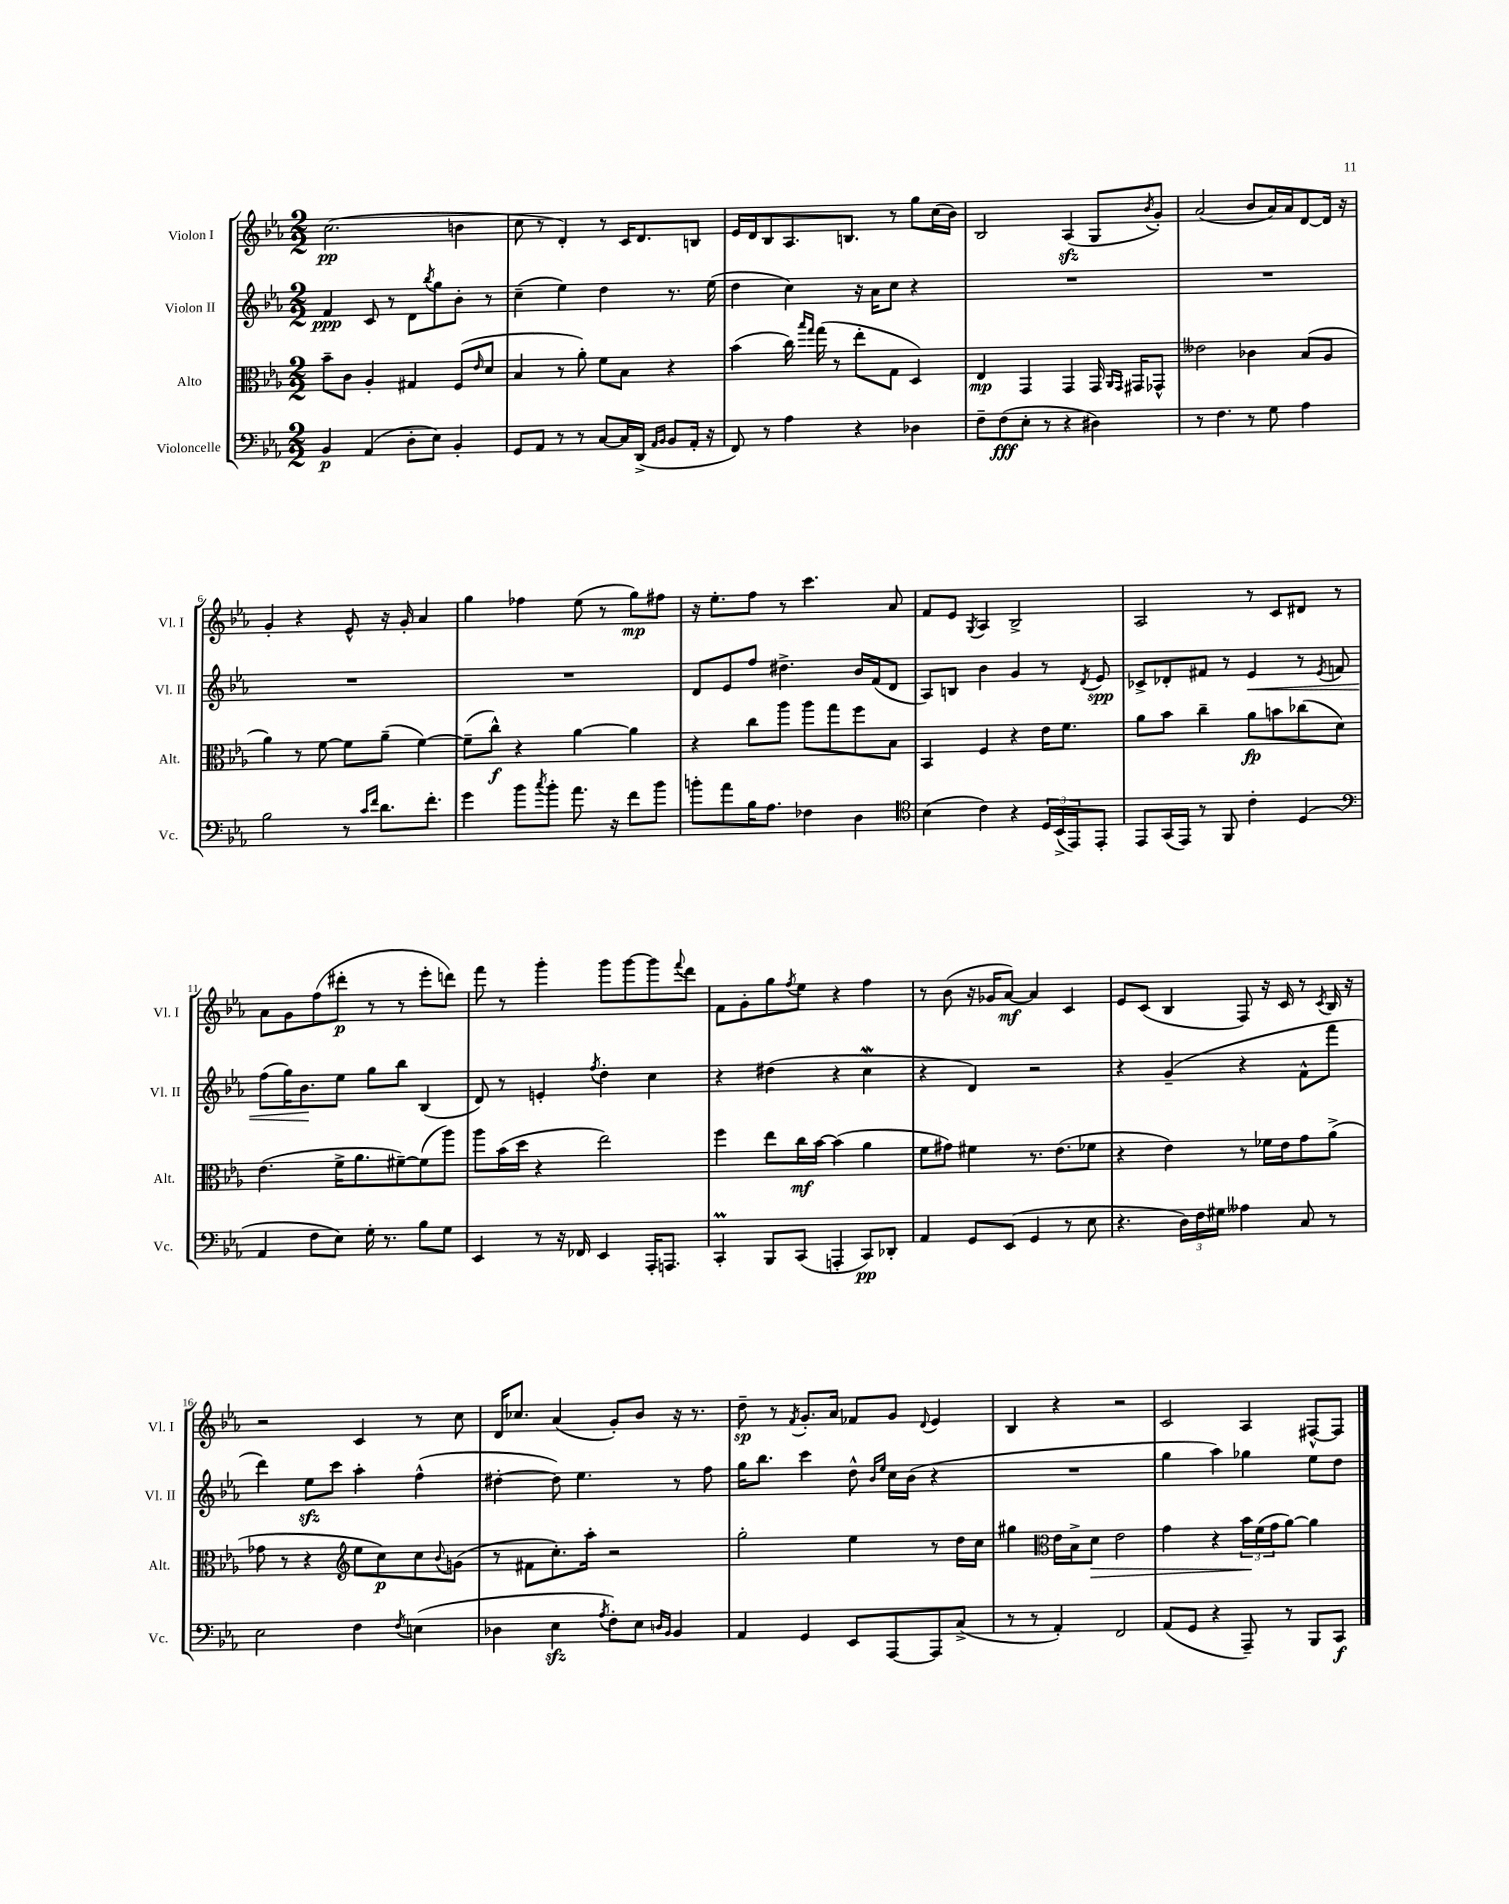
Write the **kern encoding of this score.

**kern	**kern	**kern	**kern
*staff4	*staff3	*staff2	*staff1
*clefF4	*clefC3	*clefG2	*clefG2
*k[b-e-a-]	*k[b-e-a-]	*k[b-e-a-]	*k[b-e-a-]
*M2/2	*M2/2	*M2/2	*M2/2
4BB-/	8b-~\L	4f/	(2.cc\
.	8c\J	.	.
(4AA-/	4A-'/	8c/	.
.	.	8r	.
8D'\L	4G#/	8d\L	.
.	.	8qbb-/	.
8E-\J)	.	8gg\	.
4BB-'/	(8F/L	8b-'\J	4b\
.	16qqe-/	.	.
.	8d/J	8r	.
=	=	=	=
8GG/L	4B-/	(4cc~\	8cc\
8AA-/J	.	.	8r
8r	8r	4ee-\)	4d'/)
8r	8a-'\)	.	.
[8C/L	8f\L	4dd\	8r
16C/]L	8B-\J	.	16c/LK
(16DD^/JJ	.	.	8.d/
16qqAA-/LL	.	.	.
16qqBB-/JJ	.	.	.
8BB-/L	4r	8.r	.
16AA-'/Jk	.	.	8B/J
16r	.	(16ee-\	.
=	=	=	=
8FF/)	(4b-\	4dd\	16e-/LL
.	.	.	16d/J
8r	.	.	8B-/
4A-\	16cc\)	4cc\)	8.A-/
.	16qqbb-/LL	.	.
.	16qqgg/JJ	.	.
.	(16gg\	.	.
.	8r	.	.
.	.	.	8.B/J
4r	8ee-'\L	16r	.
.	.	16a-\LK	.
.	8G\J	8cc\J	8r
4D-\	4D/)	4r	8gg\L
.	.	.	(16cc\L
.	.	.	16b-\JJ)
=	=	=	=
8F~\L	4E-/	1r	2B-/
(8F\	.	.	.
8E-'\J	4GG/	.	.
8r	.	.	.
4r	4GG/	.	(4A-/
4D#\)	16GG/	.	8G/L
.	16qqAA-/LL	.	.
.	16qqGG/JJ	.	.
.	16GG#/LK	.	.
.	.	.	8qb-/
.	8GG-^^/J	.	8g'/J)
=	=	=	=
8r	2e--\	1r	(2a-/
4.F\	.	.	.
8r	4c-\	.	8b-/L
8G\	.	.	16a-/L)
.	.	.	16a-/J
4A-\	(8B-/L	.	[8d/
.	8A-/J	.	16d/]Jk
.	.	.	16r
=	=	=	=
2B-\	4a-\)	1r	4g'/
.	8r	.	4r
.	[8f\	.	.
8r	8f\]L	.	8e-^^/
16qqc/LL	.	.	.
16qqf/JJ	.	.	.
8.d\L	(8a-~\J	.	16r
.	.	.	16g'/
.	[4f\)	.	4a-/
8.f'\J	.	.	.
=	=	=	=
4g\	(8f~\]L	1r	4gg\
.	8cc^^\J)	.	.
8b-\L	4r	.	4ff-\
8qcc/	.	.	.
8b-'\J	.	.	.
8.a-\	[4a-\	.	(8ee-\
.	.	.	8r
16r	.	.	.
8f\L	4a-\]	.	8gg\L)
8b-\J	.	.	8ff#\J
=	=	=	=
8b'\L	4r	8d/L	16r
.	.	.	8.ee-'\L
8a-\	.	8e-/	.
16B-\K	8cc\L	8ff/J	8ff\J
8.A-\J	.	.	.
.	8aa-\J	4.dd#^\	8r
4F-\	8aa-\L	.	4.ccc\
.	8gg\	.	.
4D\	8ff\	16b-/LL	.
.	.	(16f/J	.
.	8B-\J	8d/J	8a-/
=	=	=	=
*clefC4	*	*	*
(4B-\	4BB-/	8A-/L)	8f/L
.	.	8B/J	8e-/J
.	.	.	8qG/
4c\)	4F/	4b-\	4A-/
4r	4r	4g/	2B-^/
24D/LL	16e-\LK	8r	.
(24BB-^/	.	.	.
.	8.f\J	.	.
24EE-/J)	.	.	.
.	.	8qd/	.
8EE-'/J	.	8e-/	.
=	=	=	=
8EE-/L	8a-\L	8c-^/L	2A-/
(16GG/L	8b-\J	8d-'/	.
16EE-/JJ)	.	.	.
8r	4cc~\	8f#/J	.
8FF/	.	8r	.
4c'\	8a-\L	4e-/	8r
.	8b\	.	8c/L
(4D/	(8cc-\	8r	8d#/J
.	.	8qe-/	.
.	8d\J)	8f/	8r
=	=	=	=
*clefF4	*	*	*
4AA-/	(4.e-\	(8ff\L	8a-\L
.	.	16gg\K)	8g\
.	.	8.b-\	.
8F\L	.	.	(8ff\
8E-\J)	16f^\LK	8ee-\J	8ddd#'\J
.	8.a-\	.	.
16G'\	.	8gg\L	8r
8.r	.	.	.
.	[8f#~\)	8bb-\J	8r
8B-\L	(8f#\]	(4B-/	8eee-'\L
8G\J	8aa-\J)	.	8ddd\J)
=	=	=	=
4EE-/	8aa-\L	8d/)	8fff\
.	(16b-\L	8r	8r
.	16dd\JJ	.	.
8r	4r	4e'/	4ggg'\
16r	.	.	.
16FF-/	.	.	.
.	.	8qff/	.
4EE-/	2ee-\)	4dd'\	8ggg\L
.	.	.	[8ggg\
16AAA-'/LK	.	4cc\	8ggg\]
8.AAA/J	.	.	.
.	.	.	8qqfff/
.	.	.	8ddd\J
=	=	=	=
4CC'/	4ff\	4r	8f\L
.	.	.	8g'\
8BBB-/L	8ee-\L	(4dd#\	8gg\
.	.	.	8qff/
(8CC/J	16cc\L	.	8ee-\J
.	[16b-\JJ	.	.
4AAA'/	(4b-\]	4r	4r
8CC/L)	4a-\	4cc\	4ff\
8DD-'/J	.	.	.
=	=	=	=
4AA-/	8f\L	4r	8r
.	8g#\J)	.	(8b-\
8GG/L	4f#\	4d/)	16r
.	.	.	16g-/LK
(8EE-/J	.	.	[8a-/J)
4GG/	8.r	2r	4a-/]
.	(8.e-\L	.	.
8r	.	.	4c/
8E-\	8f-\J	.	.
=	=	=	=
4.r	4r	4r	8e-/L
.	.	.	(8c/J
.	4e-\)	(4g~/	4B-/
24D\LL)	.	.	.
24F\	.	.	.
24G#\JJ	.	.	.
4A--\	8r	4r	8F/)
.	16f-\LL	.	16r
.	16e-\J	.	16c/
8C/	8g\	8f^^\L	8r
.	.	.	8qc/
8r	(8a-^\J	8fff\J	16B-/
.	.	.	16r
=	=	=	=
2E-\	8g-\	4ddd\)	2r
.	8r	.	.
.	4r	8ee-\L	.
.	.	8ccc\J	.
*	*clefG2	*	*
4F\	8ee-\L	4aa-'\	4c/
.	8cc\)	.	.
8qF/	.	.	.
(4E\	8cc\	(4ff^^\	8r
.	8qqb-/	.	.
.	(8g\J	.	8cc\
=	=	=	=
4D-\	8r	[4dd#'\	16d/LK
.	.	.	8.cc-/J
.	8f#\L	.	.
4E-\	8.cc'\)	8dd#\])	(4a-/
.	.	4.ee-\	.
.	16aa-'\Jk	.	.
8qA-/	.	.	.
8F'\L)	2r	.	8g'/L)
8E-\J	.	.	8b-/J
16qqD/LL	.	.	.
16qqBB-/JJ	.	.	.
4BB-/	.	8r	16r
.	.	.	8.r
.	.	8ff\	.
=	=	=	=
4AA-/	2gg'\	16gg\LK	8dd~\
.	.	8.bb-\J	.
.	.	.	8r
.	.	.	8qf/
4GG/	.	4ccc\	8.g'/L
.	.	.	16a-/Jk
8EE-/L	4ee-\	8dd^^\	8f-/L
.	.	16qqb-/LL	.
.	.	16qqee-/JJ	.
[8AAA-/	.	16cc\LL	8g/J
.	.	(16b-\JJ	.
.	.	.	8qqd/
8AAA-/]	8r	4r	4e-/
(8C^/J	16dd\LL	.	.
.	16cc\JJ	.	.
=	=	=	=
8r	4gg#\	1r	4B-/
8r	.	.	.
*	*clefC3	*	*
4AA-'/)	16e-\LL	.	4r
.	16B-^\J	.	.
.	8d\J	.	.
2FF/	2e-\	.	2r
=	=	=	=
(8AA-/L	4g\	4gg\	2c/
8GG/J	.	.	.
4r	4r	4aa-\)	.
8AAA-~/)	24b-\LL	4gg-\	4A-/
.	(24f\	.	.
.	24g\J	.	.
8r	[8a-\J)	.	.
8BBB-/L	4a-\]	8ee-\L	[8F#^^/L
8CC/J	.	8dd\J	8F#/]J
==	==	==	==
*-	*-	*-	*-
